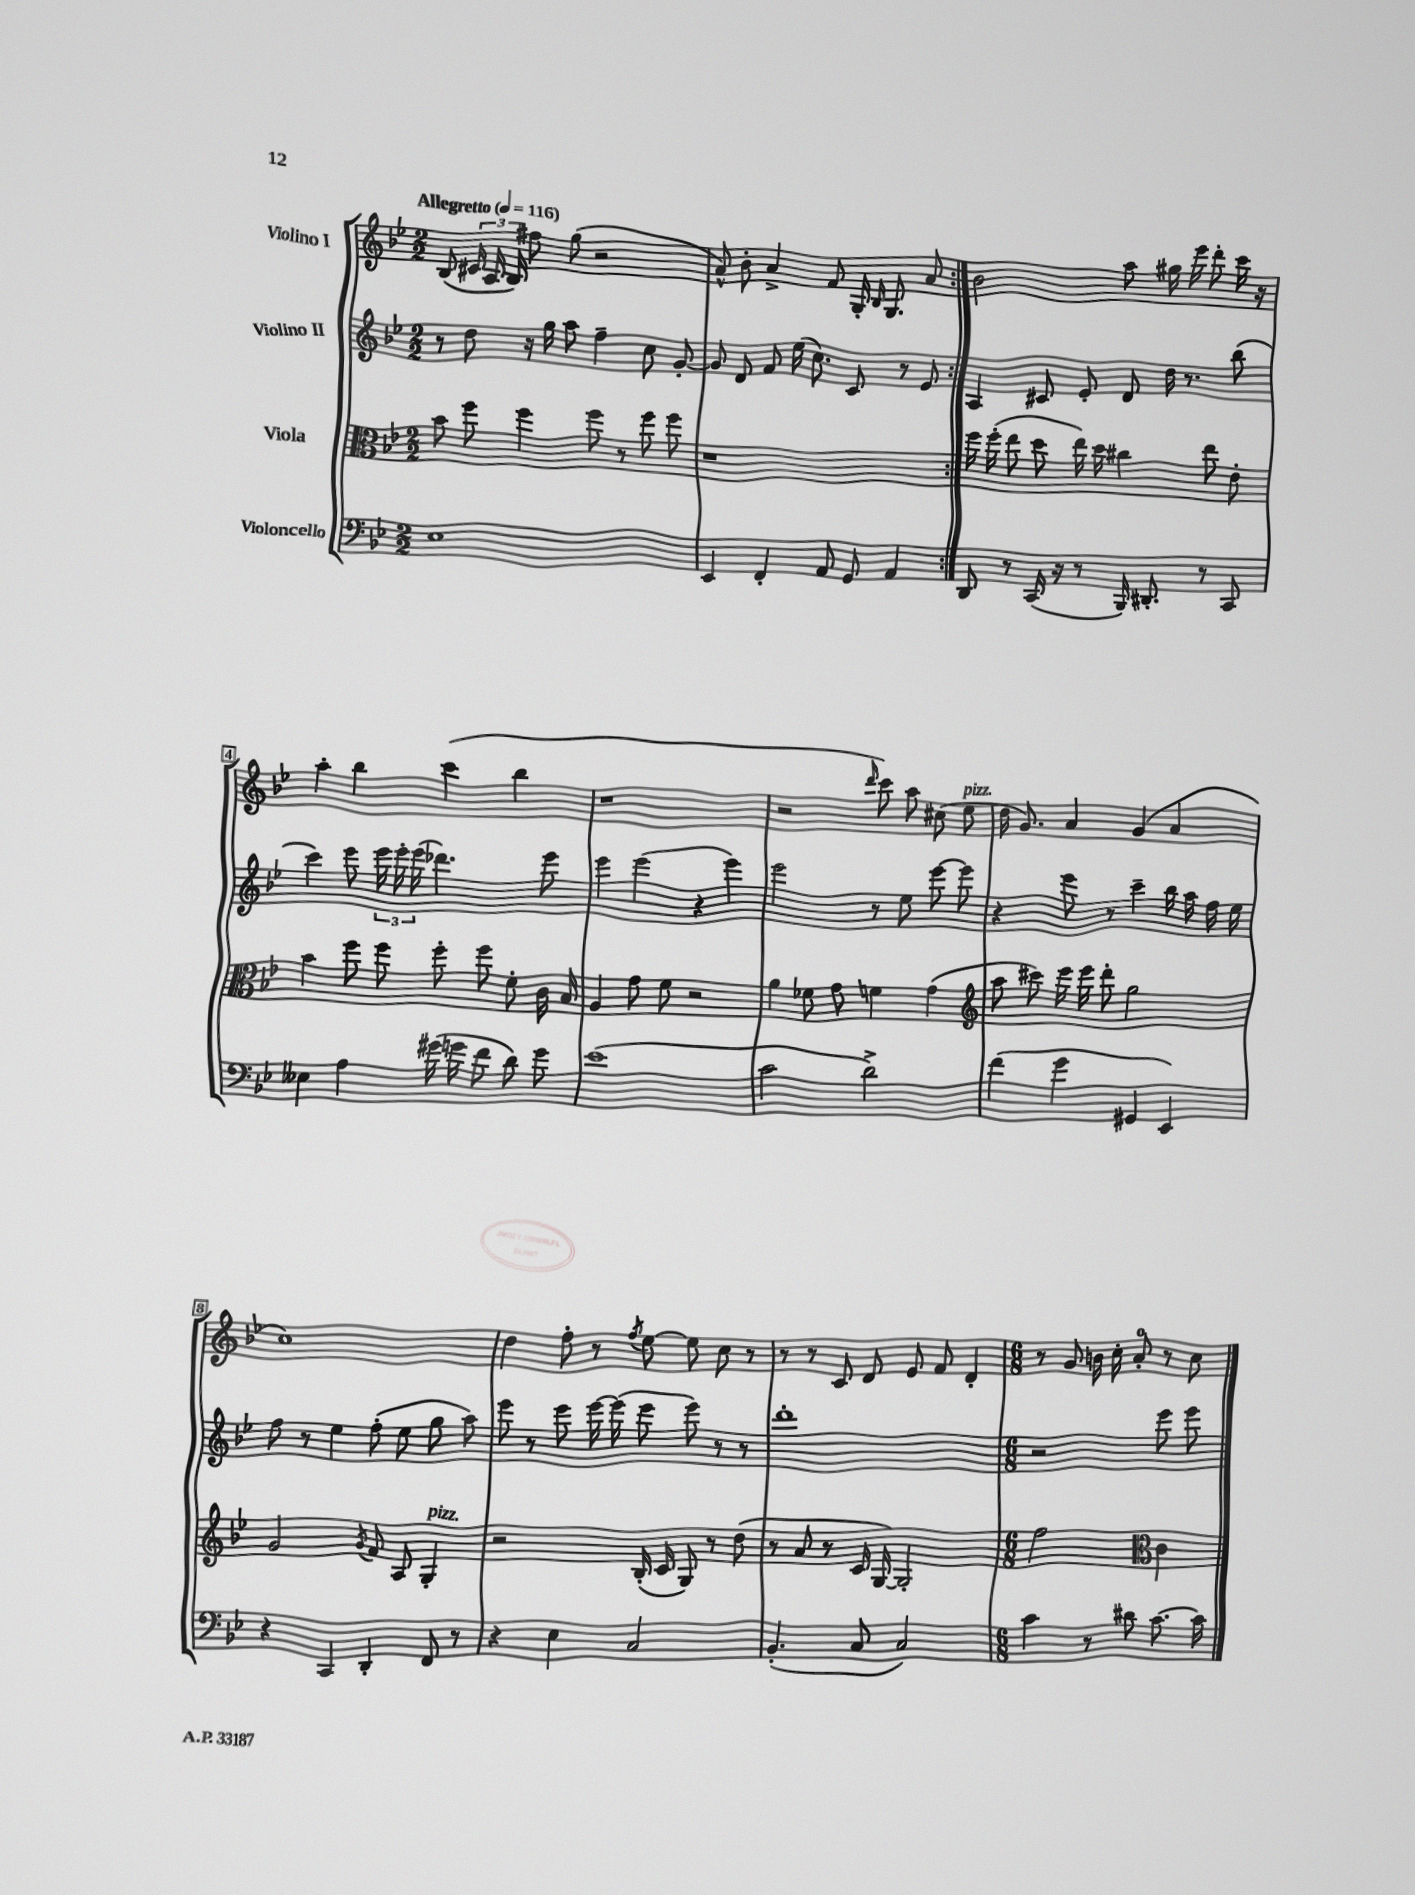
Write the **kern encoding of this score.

**kern	**kern	**kern	**kern
*part4	*part3	*part2	*part1
*staff4	*staff3	*staff2	*staff1
*I"Violoncello	*I"Viola	*I"Violino II	*I"Violino I
*clefF4	*clefC3	*clefG2	*clefG2
*k[b-e-]	*k[b-e-]	*k[b-e-]	*k[b-e-]
*M2/2	*M2/2	*M2/2	*M2/2
*MM116	*MM116	*MM116	*MM116
=1	=1	=1	=1
!	!	!	!LO:TX:a:B:t=Allegretto
1E-	8b-\	8r	(8B-/
.	8ff\	8dd\	24c#X/
.	.	.	24A/
.	.	.	24B-/)
.	4ff\	16r	8ff#X\
.	.	16gg\	.
.	.	8aa\	(8gg\
.	8ff\	4ff~\	2r
.	8r	.	.
.	8ff\	8cc\	.
.	8ff\	[8g'/	.
=2	=2	=2	=2
4EE-/	1r	8g/]	8a^^/)
.	.	8d/	8b-'\
4FF'/	.	8f/	4a^/
.	.	(16ee-\	.
.	.	8.cc\)	.
8AA/	.	.	8f/
8GG/	.	8c/	16G'/
.	.	.	16qqB-/
.	.	.	8.G/
4AA/	.	8r	.
.	.	8e-/	8a/
=3:|!	=3:|!	=3:|!	=3:|!
8DD/	16ff\	4A/	2b-\
.	(16ff'\	.	.
8r	8ee-\	.	.
(16CC/	8dd\	8c#X/	.
16r	.	.	.
8r	16ee-\)	8e-'/	.
.	16dd\	.	.
16BBB-/)	4cc#X\	8d/	8aa\
8.DD#X'/	.	.	.
.	.	16dd\	16gg#X\
.	.	8.r	16eee-\
8r	8ee-\	.	8ddd'\
8CC/	8e-'\	(8bb-\	16ccc\
.	.	.	16r
!!LO:LB:g=z
=4	=4	=4	=4
4E--X\	4b-\	4ccc\)	4aa'\
4A\	8ff\	8eee-\	4bb-\
.	8ff\	24eee-\	.
.	.	24eee-'\	.
.	.	(24eee-\	.
(16g#X\	8ff'\	4.ddd-X\)	(4ccc\
16gn\	.	.	.
8f\	8ff\	.	.
8d\)	8f'\	.	4bb-\
8g\	16c\	8eee-\	.
.	16B-/	.	.
=5	=5	=5	=5
(1e-	4A/	4eee-\	1r
.	8g\	(4eee-\	.
.	8f\	.	.
.	2r	4r	.
.	.	4eee-\)	.
=6	=6	=6	=6
2c\	4a\	2eee-\	2r
.	8f-X\	.	.
.	8g\	.	.
.	.	.	16qqddd/
2d^\)	4fn\	8r	8ccc\)
.	.	8ee-\	8aa\
.	(4g\	[8eee-\	(8cc#X\
!	!	!	!LO:TX:a:i:t=pizz.
.	.	8eee-\]	8ee-\
=7	=7	=7	=7
*	*clefG2	*	*
(4f\	8aa\	4r	16dd\
.	.	.	8.g/)
.	8ccc#X\)	.	.
4g\	16eee-\	8eee-\	4a/
.	16eee-\	.	.
.	8ddd'\	8r	.
4GG#X/	2gg\	4ccc~\	(4g/
4EE-/)	.	16bb-\	4a/
.	.	16aa\	.
.	.	16ff\	.
.	.	16ee-\	.
!!LO:LB:g=z
=8	=8	=8	=8
4r	2g/	8ff\	1cc)
.	.	8r	.
4CC/	.	4ee-\	.
.	8qg/	.	.
4DD'/	8f/	(8ff'\	.
.	8A/	8ee-\	.
!	!LO:TX:a:i:t=pizz.	!	!
8FF/	4G'/	8gg\	.
8r	.	8aa\)	.
=9	=9	=9	=9
4r	2r	8eee-\	4dd\
.	.	8r	.
4E-\	.	8eee-\	8ff'\
.	.	[16eee-\	8r
.	.	(16eee-\]	.
.	.	.	8qff/
2C/	(16B-'/	8eee-\	[8ee-\
.	16c/	.	.
.	8G/)	8eee-\)	8ee-\]
.	8r	8r	8cc\
.	(8dd\	8r	8r
=10	=10	=10	=10
(4.BB-'/	8r	1ddd'	8r
.	8a/	.	8r
.	8r	.	8c/
8C/	16c/	.	8d/
.	[16G/)	.	.
2C/)	2G'/]	.	8e-/
.	.	.	8f/
.	.	.	4d'/
=11	=11	=11	=11
*M6/8	*M6/8	*M6/8	*M6/8
4c\	2ff\	2r	8r
.	.	.	8g/
8r	.	.	16bn\
.	.	.	16cc'\
8d#X\	.	.	8a'/
*	*clefC3	*	*
[8.c\	4c\	8eee-\	8r
.	.	8eee-\	8cc\
16c\]	.	.	.
==	==	==	==
*-	*-	*-	*-
